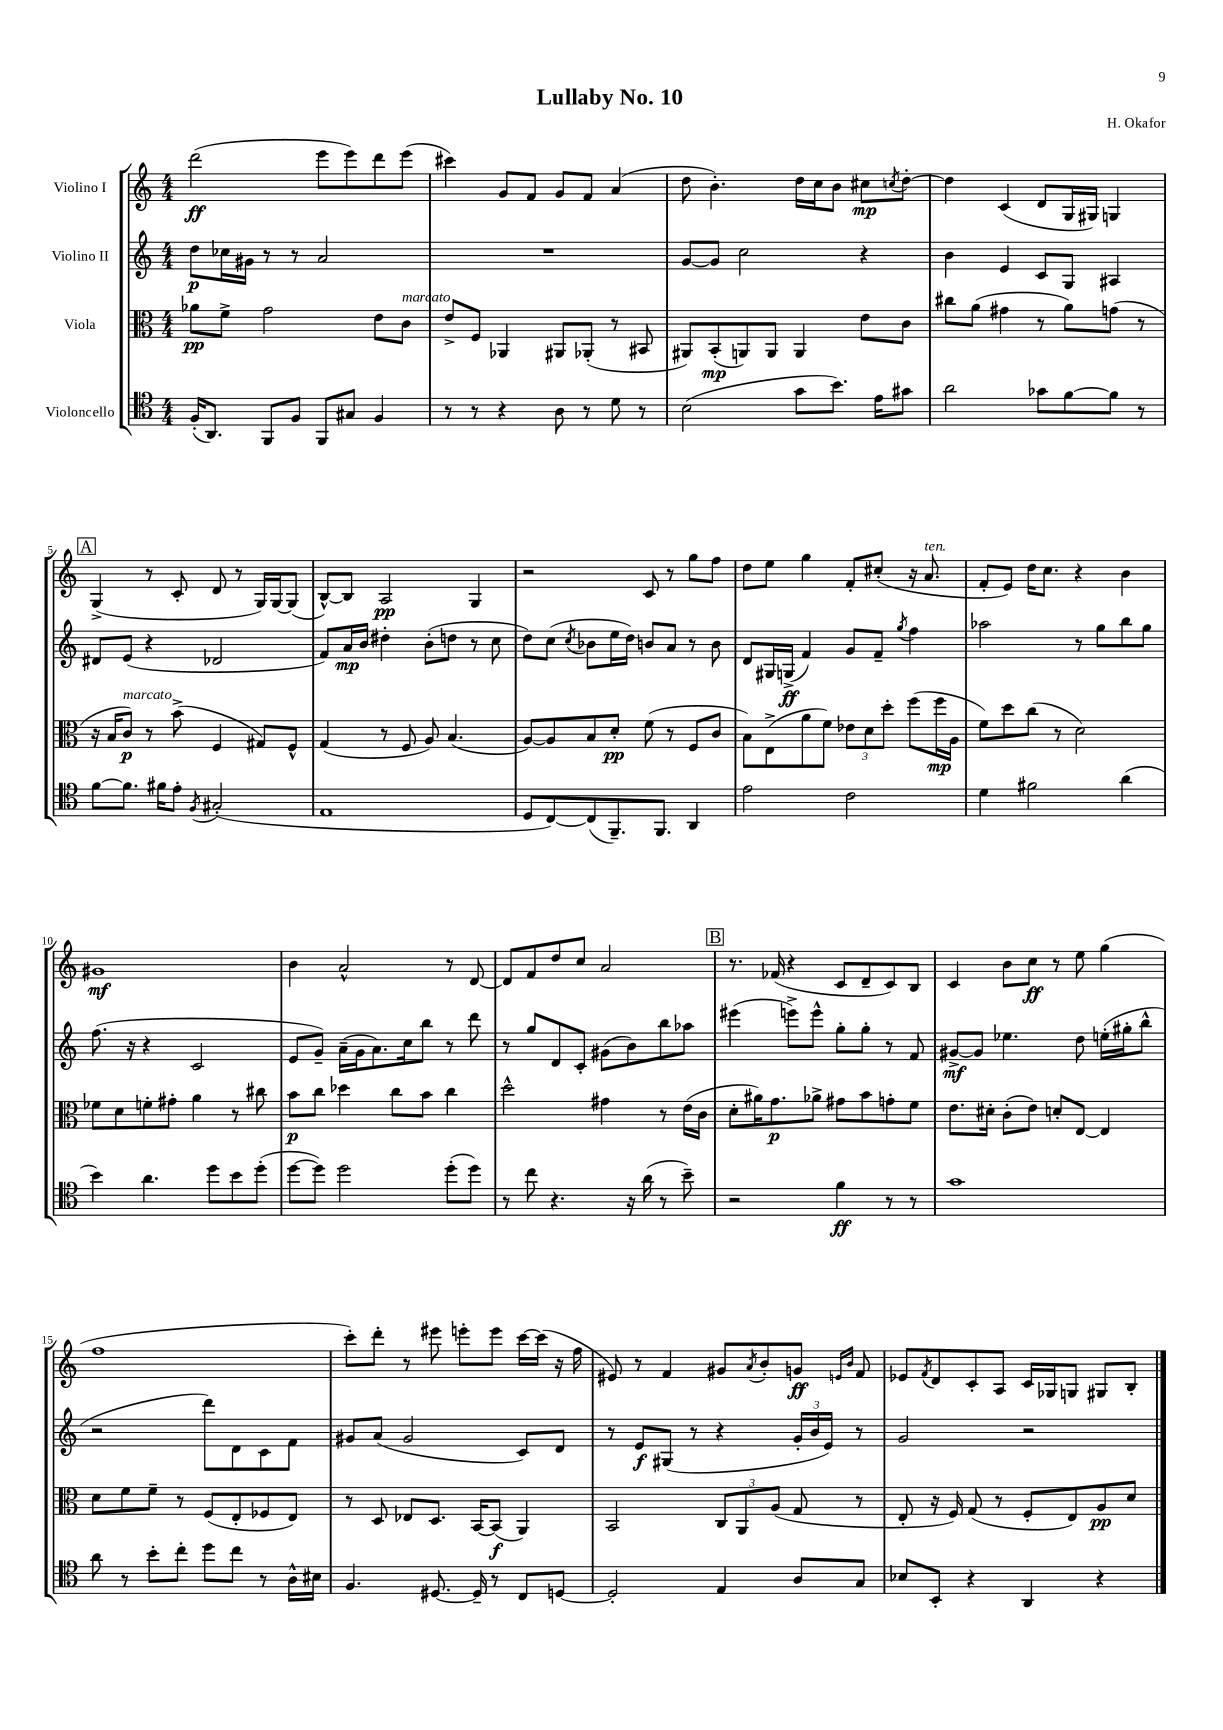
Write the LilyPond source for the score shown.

\header { title = "Lullaby No. 10" composer = "H. Okafor" }
<<
\new StaffGroup <<
\new Staff = "s0" \with { instrumentName = "Violino I" } {
    \clef treble \key c \major \numericTimeSignature \time 4/4
    d'''2\ff( e'''8 e'''8) d'''8 e'''8( |
    cis'''4) g'8 f'8 g'8 f'8 a'4( |
    d''8 b'4.-.) d''16 c''16 b'8 cis''8\mp \acciaccatura { c''8 } d''8~-. |
    d''4 c'4( d'8 g16 gis16) g4 |
    \mark \markup { \box "A" } g4->( r8 c'8-. d'8 r8 g16) g16~ g8( |
    b8~-^) b8 a2\pp g4 |
    r2 c'8 r8 g''8 f''8 |
    d''8 e''8 g''4 f'8-. cis''8-.( r16 a'8.^\markup { \italic "ten." } |
    f'8-. e'8) d''16 c''8. r4 b'4 |
    gis'1\mf |
    b'4 a'2-^ r8 d'8~ |
    d'8 f'8 d''8 c''8 a'2 |
    \mark \markup { \box "B" } r8. fes'16( r4 c'8 d'8-- c'8) b8 |
    c'4 b'8 c''8\ff r8 e''8 g''4( |
    f''1 |
    c'''8-.) d'''8-. r8 eis'''8 e'''8-. e'''8 c'''16~ c'''16( r16 f''16 |
    eis'8) r8 f'4 gis'8 \acciaccatura { a'8 } b'8-. g'8\ff \grace { e'16 b'16 } f'8 |
    ees'8 \acciaccatura { f'8 } d'8 c'8-. a8 c'16 ges16 g8 gis8 b8-. \bar "|." |
}
\new Staff = "s1" \with { instrumentName = "Violino II" } {
    \clef treble \key c \major \numericTimeSignature \time 4/4
    d''8\p ces''16 gis'16 r8 r8 a'2 |
    R1 |
    g'8~ g'8 c''2 r4 |
    b'4 e'4 c'8 g8 ais4 |
    \mark \markup { \box "A" } dis'8 e'8( r4 des'2 |
    f'8) a'16\mp b'16 dis''4-. b'8-.( d''8 r8 c''8 |
    d''8) c''8( \acciaccatura { c''8 } bes'8 e''16 d''16) b'8 a'8 r8 b'8 |
    d'8 gis16 g16->\ff( f'4) g'8 f'8-- \acciaccatura { g''8 } f''4 |
    aes''2 r8 g''8 b''8 g''8 |
    f''8.( r16 r4 c'2 |
    e'8 g'8--) a'16--( g'16 a'8.) c''16 b''8 r8 d'''8 |
    r8 g''8 d'8 c'8-. gis'8( b'8) b''8 aes''8 |
    \mark \markup { \box "B" } eis'''4( e'''8->) e'''8-^ g''8-. g''8-. r8 f'8 |
    gis'8~->\mf gis'8 ees''4. d''8 e''16-.( gis''16-. b''8-^ |
    r2 d'''8) d'8 c'8 f'8 |
    gis'8 a'8( gis'2 c'8) d'8 |
    r8 e'8\f gis8( r8 r4 \tuplet 3/2 { g'16-. b'16 e'16) } r8 |
    g'2 r2 \bar "|." |
}
\new Staff = "s2" \with { instrumentName = "Viola" } {
    \clef alto \key c \major \numericTimeSignature \time 4/4
    aes'8\pp f'8-> g'2 e'8 c'8^\markup { \italic "marcato" } |
    e'8-> f8 aes,4 ais,8 aes,8-.( r8 bis,8 |
    ais,8) b,8-.\mp( a,8) a,8 a,4 e'8 c'8 |
    cis''8 a'8( gis'4 r8 a'8) g'8( r8 |
    \mark \markup { \box "A" } r16 b16 c'8\p^\markup { \italic "marcato" }) r8 b'8->( f4 gis8) f8-^ |
    g4( r8 f8 a8) b4.( |
    a8~) a8 b8 d'8-.\pp f'8( r8 f8 c'8 |
    b8) e8->( a'8 f'8) \tuplet 3/2 { ees'8 d'8 d''8-. } f''8( f''16\mp a16 |
    f'8) d''8 c''8( r8 d'2) |
    fes'8 d'8 f'8-. gis'8-. a'4 r8 cis''8 |
    b'8\p c''8 des''4 c''8 b'8 c''4 |
    d''2-^ gis'4 r8 e'16( c'16 |
    \mark \markup { \box "B" } d'8-. ais'16) g'8.\p aes'8-> gis'8 b'8 g'8-. f'8 |
    e'8. dis'16-. c'8-.( e'8) d'8-. e8~ e4 |
    d'8 f'8 f'8-- r8 f8( e8-. fes8 e8) |
    r8 d8 ees8 d8. b,16~ b,8\f( a,4) |
    b,2 \tuplet 3/2 { c8 a,8 a8( } g8 r8 |
    e8-. r16 f16) g8( r8 f8-. e8) a8\pp d'8 \bar "|." |
}
\new Staff = "s3" \with { instrumentName = "Violoncello" } {
    \clef tenor \key c \major \numericTimeSignature \time 4/4
    f16-.( a,8.) f,8 f8 f,8 gis8 f4 |
    r8 r8 r4 a8 r8 d'8 r8 |
    b2( g'8 b'8.) e'16 gis'8 |
    a'2 ges'8 f'8~ f'8 r8 |
    \mark \markup { \box "A" } f'8~ f'8. fis'16 e'8-. \acciaccatura { f8 } gis2-.( |
    e1 |
    d8 c8~) c8( f,8.--) f,8. a,4 |
    e'2 c'2 |
    d'4 fis'2 a'4( |
    b'4) a'4. d''8 b'8 d''8-.( |
    d''8~ d''8) d''2 d''8-.( d''8) |
    r8 c''8 r4. r16 a'16( r8 b'8--) |
    \mark \markup { \box "B" } r2 f'4\ff r8 r8 |
    g'1 |
    a'8 r8 b'8-. c''8-. d''8 c''8 r8 a16-^ bis16 |
    f4. dis8.~ dis16-- r8 c8 d8~ |
    d2-. e4 a8 g8 |
    bes8 b,8-. r4 a,4 r4 \bar "|." |
}
>>
>>
